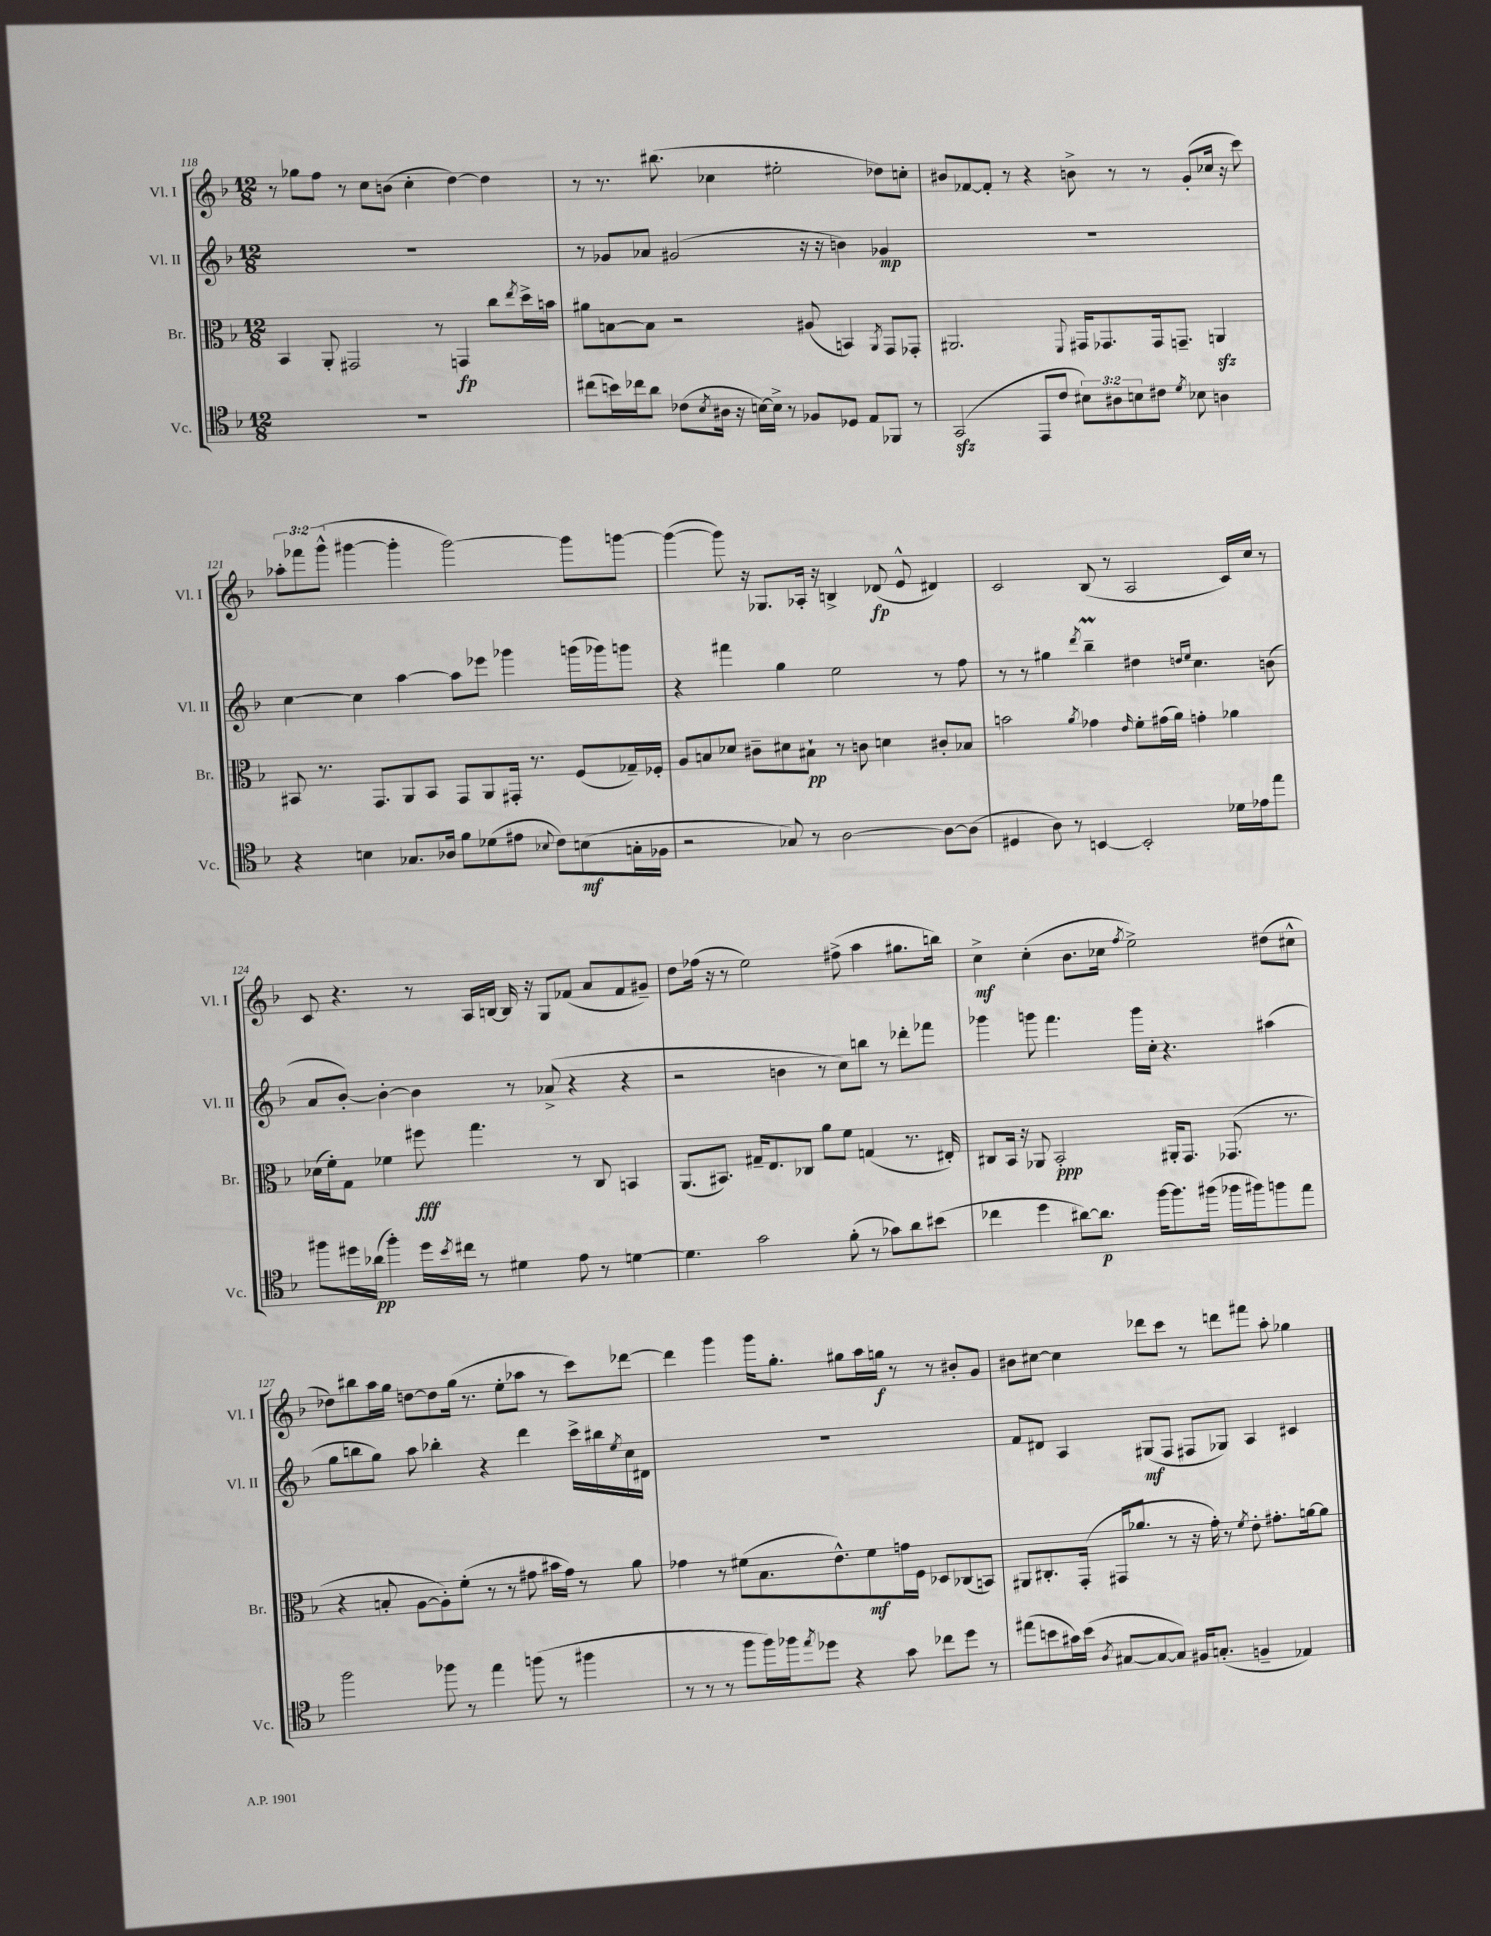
<<
\new StaffGroup <<
\new Staff = "s0" \with { instrumentName = "Vl. I" shortInstrumentName = "Vl. I" } {
    \clef treble \key f \major \numericTimeSignature \time 12/8 \override Staff.TupletNumber.text = #tuplet-number::calc-fraction-text
    r8 ges''8 f''8 r8 c''8 b'8( c''4-. d''4~) d''4 |
    r8 r8. bis''8.( ces''4 eis''2-. des''8) c''8-. |
    bis'8 fes'8~ fes'8-. r8 r4 b'8-> r8 r8 g'8-.( ces''16 r16 c'''8) |
    \tuplet 3/2 { aes''8-. fes'''8 g'''8-^( } gis'''4~ gis'''4-. gis'''2~) gis'''8 g'''8~ |
    g'''4~( g'''8) r16 ges8. aes16-. r16 b4-> des'8\fp( e'8-^ dis'4) |
    c'2 bes8( r8 a2 c'16) c''16 r8 |
    c'8 r4. r8 a16 b16~ b16 r16 g8 fes'8( a'8 fes'8 gis'8--) |
    d''8 fes''16( r16 r8 e''2) fis''8->( a''4 gis''8. b''16) |
    c''4->\mf c''4-.( bes'8. ces''16 \acciaccatura { f''8 } e''2->) dis''8( cis''8-^ |
    des''8) bis''8 a''16 g''16 d''8~ d''8 g''16( r8. e''8-. aes''8 r8 c'''8) des'''8~ |
    des'''4 g'''4 g'''16 g''8.-. gis''8 a''16 g''16\f r8 r8 bis'8-. g'8 |
    bis'8 cis''8~ cis''4 des'''8 c'''8 r8 d'''8 fis'''8 a''8-. ges''4 \bar "|." |
}
\new Staff = "s1" \with { instrumentName = "Vl. II" shortInstrumentName = "Vl. II" } {
    \clef treble \key f \major \numericTimeSignature \time 12/8
    R1. |
    r8 ges'8 aes'8 gis'2( r16 r16 b'4) ges'4\mp |
    R1. |
    c''4~ c''4 a''4~ a''8 ees'''8 ges'''4 g'''16( ges'''16) g'''8 |
    r4 fis'''4 g''4 e''2 r8 f''8 |
    r8 r8 gis''4 \acciaccatura { d'''8 } bes''4--\prall dis''4 \grace { d''16 e''16 } c''4. b'8( |
    a'8 bes'8~-.) bes'4~-. bes'4 r8 aes'8->( r4 r4 |
    r2 b'4 r8 c''8) b''8 r8 des'''8-. fes'''8 |
    ges'''4 g'''8 f'''4. g'''16 c''16-. r4. ais''4( |
    g''8 b''8 g''8) a''8 bes''4-. r4 d'''4 c'''16-> bis''16 \acciaccatura { e''8 } c''16 dis'16 |
    R1. |
    f'8 dis'8 a4 gis8\mf( f8 fis8 ges8) a4 cis'4 \bar "|." |
}
\new Staff = "s2" \with { instrumentName = "Br." shortInstrumentName = "Br." } {
    \clef alto \key f \major \numericTimeSignature \time 12/8
    bes,4 a,8-. gis,2 r8 g,4\fp c''8 \acciaccatura { e''8 } d''16-> b'16 |
    ais'8 b8~ b8 r2 ais8( b,4) \acciaccatura { a,8 } g,8 ges,8-. |
    ais,2. \appoggiatura { f,8 } gis,16 ges,8. ges,16 g,8.-- a,4\sfz |
    bis,8 r8. g,8. a,8 bis,8 g,8 a,8 gis,16-. r8. f8( ges16--) fes16-. |
    a8 b8 des'8 cis'8-- dis'8 bis8-!\pp r8 c'8 d'4 cis'8-. bes8 |
    b'2 \acciaccatura { a'8 } ges'4 \grace { e'16 } f'8-. gis'16( a'16) g'4-. aes'4 |
    des'16( f'16-.) g8 fes'4 fis''8\fff g''4. r8 c8 b,4 |
    a,8.( bis,8.) gis16-- e8. ces8 a'8 f'8 g4( r8. eis16-.) |
    cis8 bes,16 r16 aes,8 bes,2-.\ppp ais,16-. g,8. ges,8.( r8. |
    r4 b8-. a8~ a8-.) f'8-.( r8 r8 gis'8 bis'16 gis'16) r8 a'8 |
    ges'4 r8 fis'8( bes8. e'8.-^) fis'8\mf g'16 f16 des8 ces8( b,8) |
    ais,8 cis8.-. g,16-.( gis,16 aes'8. r8 r16 g'16-.) r8 \acciaccatura { f'8 } e'8-. gis'8.-. a'16~ a'8 \bar "|." |
}
\new Staff = "s3" \with { instrumentName = "Vc." shortInstrumentName = "Vc." } {
    \clef tenor \key f \major \numericTimeSignature \time 12/8 \override Staff.TupletNumber.text = #tuplet-number::calc-fraction-text
    R1. |
    cis''8( b'16) ces''16 a'8 ces'8( \acciaccatura { bes8 } ais16 r16 b16~) b16-> r8 fes8 des8 e8 fes,8 r8 |
    g,2\sfz( e,8 c'8 \tuplet 3/2 { bis8) ais8 b8 } cis'8 \acciaccatura { d'8 } bes8 a4 |
    r4 b4 ges8. aes16 f'8 des'8( eis'8 \appoggiatura { bes8 } c'8) b8\mf( g16-. fes16 |
    r2 ges8) r8 a2~ a8~ a8( |
    dis4 a8) r8 b,4~ b,2-. des'16 ees'16 e''8 |
    fis''8 dis''16 aes'16\pp( fis''4-.) dis''16 \acciaccatura { bes'8 } cis''16 r8 dis'4 e'8 r8 d'4~ |
    d'4. g'2 f'8-.( r8 ges'8) a'8 bis'8( |
    ces''4 d''4 ais'8~) ais'8.\p f''16~ f''8. fis''16( fes''16 fis''16) f''8 e''8 |
    f''2 fes''8 r8 e''4 f''8( r8 fis''4 |
    r8 r8 r8 f''8 f''16) fes''16 \acciaccatura { e''8 } des''8 r4 g'8 ces''8 des''8 r8 |
    eis''8( b'8 gis'16) b'16( \acciaccatura { a8 } gis8~ gis8~ gis8) fis16 g8.-.( f4-- ees4) \bar "|." |
}
>>
>>
\layout { \context { \Score currentBarNumber = #118 } }
